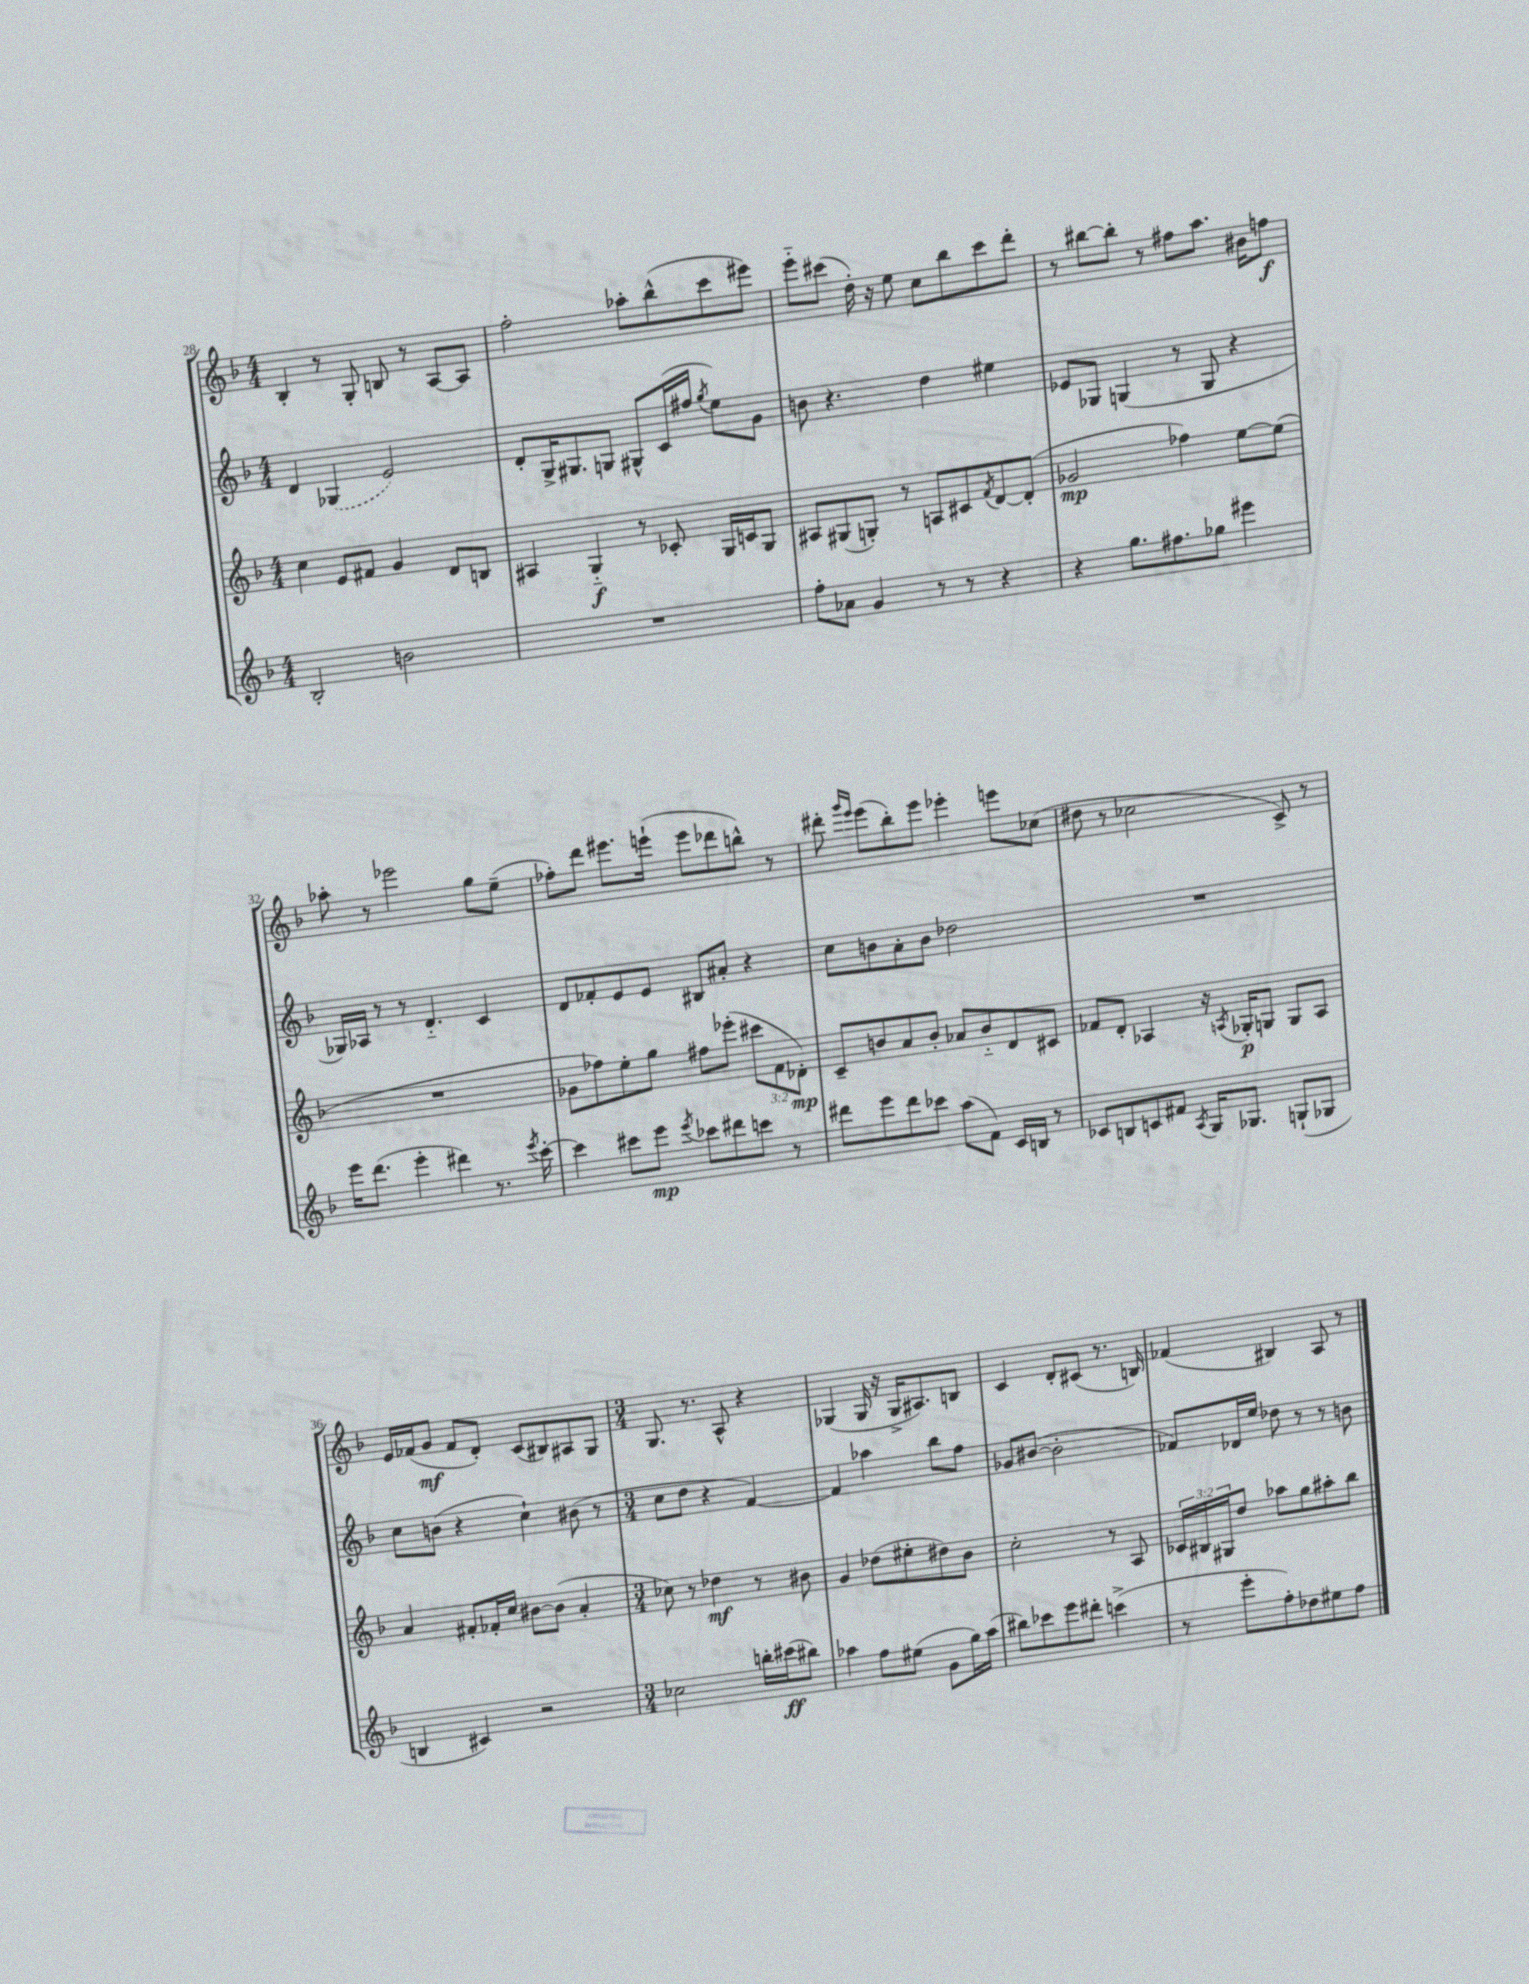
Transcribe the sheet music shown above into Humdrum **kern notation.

**kern	**kern	**kern	**kern
*staff4	*staff3	*staff2	*staff1
*clefG2	*clefG2	*clefG2	*clefG2
*k[b-]	*k[b-]	*k[b-]	*k[b-]
*M4/4	*M4/4	*M4/4	*M4/4
2B-'	4cc	4d	4B-'
.	8e	(4G-	8r
.	8f#	.	8G'
2b	4g	2e)	8B
.	.	.	8r
.	8d	.	[8A
.	8B	.	8A]
=	=	=	=
1r	4A#	8d'	2ff'
.	.	16G^	.
.	.	8.G#	.
.	4G'~	.	.
.	.	8G	.
.	8r	8G#^^	8aa-'
.	8c-'	(16c	(8bb-^^
.	.	16ff#	.
.	.	8qgg	.
.	16G	8ee)	8ccc
.	16c	.	.
.	8G	8g	8eee#)
=	=	=	=
8ff'	8A#	8b	8eee'~
8a-	(8G#	4.r	(8ccc#
4g	8G')	.	16dd')
.	.	.	16r
.	8r	.	8ee
8r	8A	4dd	8cc
8r	8c#	.	8bb-
.	8qf	.	.
4r	[8d	4ee#	8ccc#
.	(8d']	.	8ddd'
=	=	=	=
4r	2g-	8e-	8r
.	.	8G-	[8bb#
8.gg	.	(4G	8bb#']
.	.	.	8r
8.ff#	.	.	.
.	4ff-)	8r	8ff#
8gg-	.	8G	8.aa
4eee#	[8ee	4r	.
.	.	.	16b#
.	(8ee]	.	8ff
=	=	=	=
16eee	1r	16G-)	8aa-'
(8.ddd	.	16A-	.
.	.	8r	8r
4eee'	.	8r	2eee-
.	.	4.d'~	.
4ddd#)	.	.	.
8.r	.	4c	8gg
.	.	.	(8ee~
8qeee	.	.	.
[16ccc'	.	.	.
=	=	=	=
4ccc]	8g-	8d	8ff-')
.	8ff-)	8f-'	8ddd
8ccc#	8ee'	8e	8.eee#
8eee	8gg	8e	.
.	.	.	(16eee`
8qeee	.	.	.
8ccc-	8ff#	8B#	8eee
8ddd#	(8eee-'	8a#'	8ddd-
8ccc	12ccc#	4r	8bb^^)
.	12f	.	.
8r	.	.	8r
.	12d-')	.	.
=	=	=	=
8ddd#	8c~	8cc	8ddd#'
.	.	.	16qqggg
.	.	.	16qqeee
8eee	8b	8b	(8eee
8ddd#	8a	8a'	8bb-')
8ccc-	8b'	8b	8eee
(8aa	8a-	2dd-	4eee-'
8f)	8b'~	.	.
16c	8d	.	8eee
16B	.	.	.
8r	8c#	.	(8cc-
=	=	=	=
8c-	8f-	1r	8dd#
8B	8d'	.	8r
8c	4A-	.	2cc-
8f#	.	.	.
8qA	.	.	.
16G	16r	.	.
.	8qA	.	.
8.G-	16G-'	.	.
.	8G	.	.
(8G`	8G	.	8c^)
8G-	8A	.	8r
=	=	=	=
4B	4a	8cc	16e
.	.	.	(16f-
.	.	(8b	8g
4c#)	8f#'	4r	8f-
.	16f-'	.	8d')
.	16cc	.	.
2r	[8b#	4cc`)	(8c
.	(8b#]	.	8B#)
.	4a'	(8b#	8A#
.	.	8r	8G
=	=	=	=
*M3/4	*M3/4	*M3/4	*M3/4
2cc-	8cc-)	8cc	8.G
.	8r	8dd	.
.	.	.	8.r
.	4dd-	4r	.
.	.	.	8A^^
16bb'	8r	[4f)	4r
(16ccc#	.	.	.
8bb#)	8b#	.	.
=	=	=	=
4aa-	4g	4f]	(4G-
8ff	(8dd-	4aa-	16G-
.	.	.	16r
(8ee#	8ee#'	.	16G-^
.	.	.	8.A#)
8g	8dd#)	8bb-	.
16gg)	8b-	8ff	8B
(16aa-	.	.	.
=	=	=	=
8bb#)	2cc'	8g-	4c
8ccc-	.	([8b#	.
8eee	.	2b#']	8d'
8ddd#'	.	.	(8c#
(4ccc^	8r	.	8.r
.	8A	.	.
.	.	.	16B)
=	=	=	=
8r	24c-	8f-)	(4f-
.	24B#	.	.
.	24G#	.	.
8eee'	8dd	16d-	.
.	.	16ee	.
8ff')	8aa-	8dd-	4B#)
8dd-	8gg	8r	.
8ee#	8aa#'	8r	8A
8ff	8bb-	8b	8r
==	==	==	==
*-	*-	*-	*-
